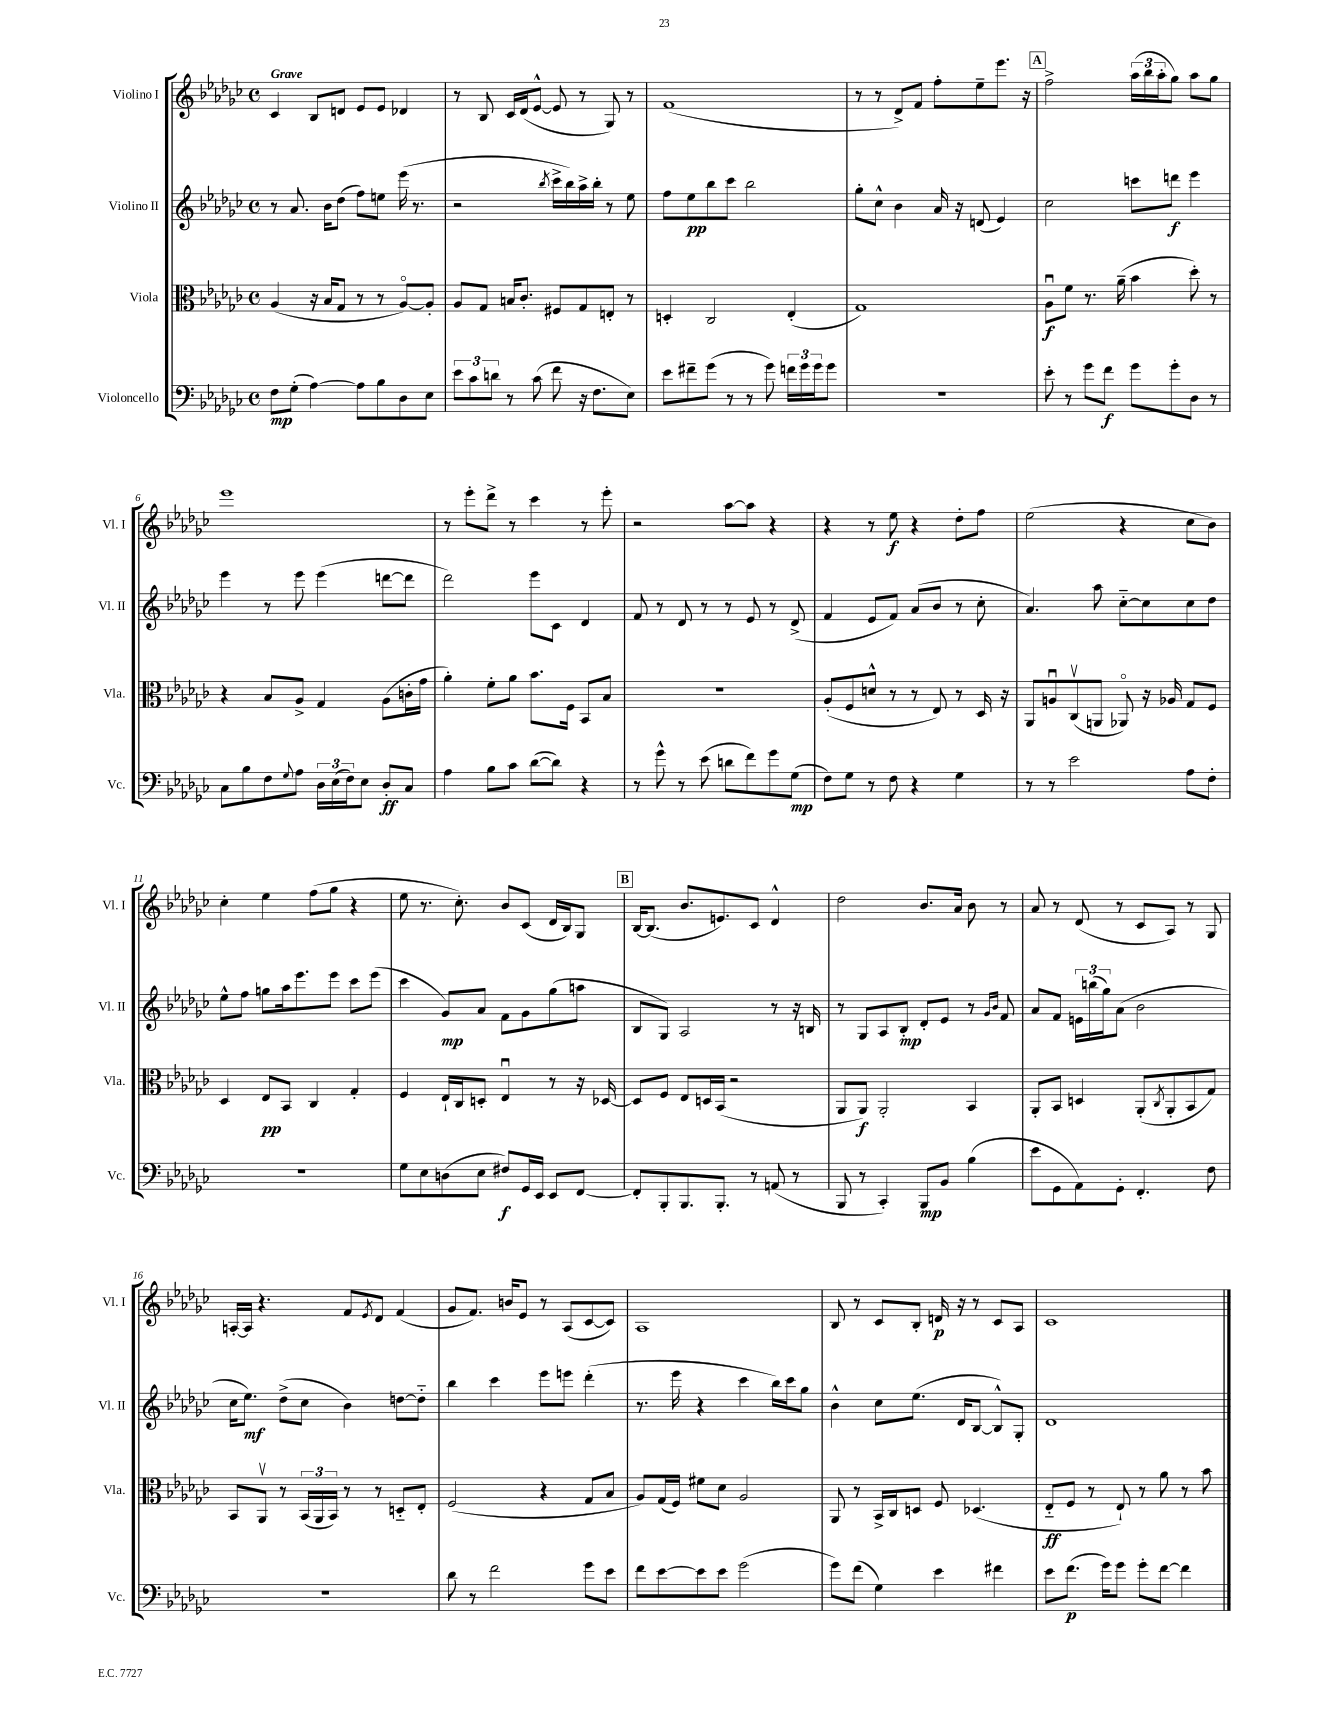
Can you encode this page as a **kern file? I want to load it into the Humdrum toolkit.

**kern	**kern	**kern	**kern
*staff4	*staff3	*staff2	*staff1
*clefF4	*clefC3	*clefG2	*clefG2
*k[b-e-a-d-g-c-]	*k[b-e-a-d-g-c-]	*k[b-e-a-d-g-c-]	*k[b-e-a-d-g-c-]
*M4/4	*M4/4	*M4/4	*M4/4
*met(c)	*met(c)	*met(c)	*met(c)
8F\L	(4A-/	8r	4c-/
(8G-'\J	.	8.a-/	.
[4A-\)	16r	.	8B-/L
.	16B-/LK	16b-\LK	.
.	8G-/J	(8dd-\J	8d/J
8A-\]L	8r	8ff\L)	8e-/L
8B-\	8r	8ee\J	8e-/J
8D-\	[8A-o/L)	(16eee-\	4d-/
.	.	8.r	.
8E-\J	8A-'/]J	.	.
=	=	=	=
12e-\L	8A-/L	2r	8r
12c-\	.	.	.
.	8G-/J	.	8B-/
12d\J	.	.	.
8r	16B/LK	.	16c-/LL
.	8.c-'/J	.	(16d-/J
(8c-\	.	.	[8e-^^/J
.	.	8qbb-/	.
8f\	8F#/L	16ccc-^\LL	8e-/]
.	.	16bb-\)	.
16r	8G-/	16aa-^\	8r
8.F\L	.	16bb-'\JJ	.
.	8E'/J	8r	8G-/)
8E-\J)	8r	8ee-\	8r
=	=	=	=
8e-\L	4D'/	8ff\L	(1f
8f#~\	.	8ee-\	.
(8g-\J	2C-/	8bb-\	.
8r	.	8ccc-\J	.
8r	.	2bb-\	.
8g-\)	.	.	.
24f\LL	(4E-'/	.	.
24g-\	.	.	.
24g-\J	.	.	.
8g-\J	.	.	.
=	=	=	=
1r	1G-)	8gg-'\L	8r
.	.	8cc-^^\J	8r
.	.	4b-\	8d-^/L)
.	.	.	8f/J
.	.	16a-/	8ff'\L
.	.	16r	.
.	.	(8d/	8ee-~\
.	.	4e-/)	8.eee-\J
.	.	.	16r
=	=	=	=
8e-'\	8A-u\L	2cc-\	2ff^\
8r	8f\J	.	.
8g-\L	8.r	.	.
8f\J	.	.	.
.	(16a-~\	.	.
8g-\L	4b-\	8ccc\L	(24aa-\LL
.	.	.	24bb-\
.	.	.	24aa-'\J
8g-'\	.	8ddd\J	8gg-\J)
8D-\J	8dd-'\)	4eee-\	8aa-\L
8r	8r	.	8gg-\J
=	=	=	=
8C-\L	4r	4eee-\	1eee-
8B-\	.	.	.
8F\	8B-/L	8r	.
8qqG-/	.	.	.
8A-\J	8A-^/J	8eee-\	.
24D-\LL	4G-/	(4eee-\	.
(24E-\	.	.	.
24F\J)	.	.	.
8E-\J	.	.	.
8D-'/L	(8A-\L	[8ddd\L	.
8C-/J	16c'\L	8ddd\]J	.
.	16g-\JJ	.	.
=	=	=	=
4A-\	4a-'\)	2ddd-\)	8r
.	.	.	8eee-'\L
8B-\L	8f'\L	.	8ddd-^\J
8c-\J	8a-\J	.	8r
([8d-\L	8.b-\L	8eee-\L	4ccc-\
8d-\]J)	.	8c-\J	.
.	16F\Jk	.	.
4r	8BB-/L	4d-/	8r
.	8B-/J	.	8eee-'\
=	=	=	=
8r	1r	8f/	2r
8g-^^\	.	8r	.
8r	.	8d-/	.
(8e-\	.	8r	.
8d\L	.	8r	[8aa-\L
8f\)	.	8e-/	8aa-\]J
8g-\	.	8r	4r
(8G-\J	.	(8d-^/	.
=	=	=	=
8F\L)	(8A-'/L	4f/	4r
8G-\J	8F/	.	.
8r	8d^^/J	8e-/L	8r
8F\	8r	8f/J)	8ee-\
4r	8r	(8a-/L	4r
.	8E-/)	8b-/J	.
4G-\	8r	8r	8dd-'\L
.	16D-/	8cc-'\	8ff\J
.	16r	.	.
=	=	=	=
8r	8AA-/L	4.a-/)	(2ee-\
8r	8Au/	.	.
2e-\	(8C-v/	.	.
.	8AA/J	8aa-\	.
.	8AA-o/)	[8cc-'~\L	4r
.	16r	8cc-\]	.
.	16A-/	.	.
8A-\L	8G-/L	8cc-\	8cc-\L
8F'\J	8F/J	8dd-\J	8b-\J)
=	=	=	=
1r	4D-/	8ee-^^\L	4cc-'\
.	.	8ff\J	.
.	8E-/L	8gg\L	4ee-\
.	8BB-/J	16aa-\k	.
.	.	8.eee-\	.
.	4C-/	.	(8ff\L
.	.	8eee-\J	8gg-\J
.	4G-'/	8ccc-\L	4r
.	.	(8eee-\J	.
=	=	=	=
8G-\L	4F/	4ccc-\	8ee-\
8E-\	.	.	8.r
(8D\	16E-`/LL	8g-/L)	.
.	16C-/J	.	8.cc-'\)
8E-\J	8D'/J	8a-/J	.
8F#/L)	4E-u/	8f\L	8b-/L
16GG-/L	.	8g-\	(8c-/J
16EE-/JJ	.	.	.
8EE-/L	8r	(8gg-\	16d-/LL
.	.	.	16B-/J)
[8FF/J	16r	8aa\J	8G-/J
.	[16D-/	.	.
=	=	=	=
8FF'/]L	8D-/]L	8B-/L	[16B-/LK
.	.	.	(8.B-/]J
8BBB-'/	8F/J	8G-/J)	.
8.BBB-/	8E-/L	2A-/	8.b-/L
.	16D/L	.	.
8.BBB-'/J	(16BB-/JJ	.	8.e/)
.	2r	.	.
8r	.	.	8c-/J
(8AA/	.	8r	4d-^^/
8r	.	16r	.
.	.	16B/	.
=	=	=	=
8BBB-/	8AA-/L	8r	2dd-\
8r	8AA-/J)	8G-/L	.
4CC-'/)	2AA-'/	8A-/	.
.	.	8B-'/J	.
8BBB-/L	.	8d-'/L	8.b-/L
8BB-/J	.	8e-/J	.
.	.	.	16a-/Jk
(4B-\	4BB-/	8r	8b-\
.	.	16qqg-/LL	.
.	.	16qqb-/JJ	.
.	.	8f/	8r
=	=	=	=
8e-\L	8AA-'/L	8a-/L	8a-/
8GG-\	8BB-/J	8f/J	8r
8AA-\)	4D/	24e\LL	(8d-/
.	.	(24bb\	.
.	.	24gg-\J)	.
8GG-'\J	.	(8a-\J	8r
4.FF'/	(8AA-'/L	2b-\	8c-/L
.	8qC-/	.	.
.	8AA-'/	.	8A-/J)
.	8BB-/	.	8r
8F\	8G-/J)	.	8G-/
=	=	=	=
1r	8BB-/L	16cc-\LK	[16A'/LL
.	.	8.ee-\J)	16A/]JJ
.	8AA-v/J	.	4.r
.	8r	(8dd-^\L	.
.	(24BB-/LL	8cc-\J	.
.	24AA-/	.	.
.	24BB-/JJ)	.	.
.	8r	4b-\)	8f/L
.	.	.	8qe-/
.	8r	.	8d-/J
.	8D'~/L	[8dd\L	(4f/
.	8E-'/J	8dd'~\]J	.
=	=	=	=
8d-\	(2F/	4bb-\	8g-/L
8r	.	.	8.f/J)
2f\	.	4ccc-\	.
.	.	.	16b/LK
.	.	.	8e-/J
.	4r	8eee-\L	8r
.	.	8eee\J	(8A-/L
8g-\L	8G-/L	(4ddd-'\	[8c-/
8e-\J	8B-/J	.	8c-/]J)
=	=	=	=
8f\L	8A-/L)	8.r	1A-
[8e-\	(16G-/L	.	.
.	16F/JJ)	16eee-\	.
8e-\]	8f#\L	4r	.
8e-\J	8d-\J	.	.
(2g-\	2A-/	4ccc-\	.
.	.	16bb-\LL)	.
.	.	16ccc-\J	.
.	.	8gg-\J	.
=	=	=	=
8g-\L)	8AA-/	4b-^^\	8B-/
(8f\J	8r	.	8r
4G-\)	16BB-^/LL	8cc-\L	8c-/L
.	16C-/J	.	.
.	8D/J	(8.ee-\J	8B-'/J
4e-\	8F/	.	16d/
.	.	16d-/LK	16r
.	(4.D-/	[8B-/J	8r
4f#\	.	8B-^^/]L)	8c-/L
.	.	8G-'/J	8A-/J
=	=	=	=
8e-\L	8E-'~/L	1d-	1c-
(8.f\J	8F/J	.	.
.	8r	.	.
16g-\LK)	.	.	.
8g-\J	8E-`/)	.	.
8g-'\L	8r	.	.
[8f\J	8a-\	.	.
4f\]	8r	.	.
.	8b-\	.	.
==	==	==	==
*-	*-	*-	*-
